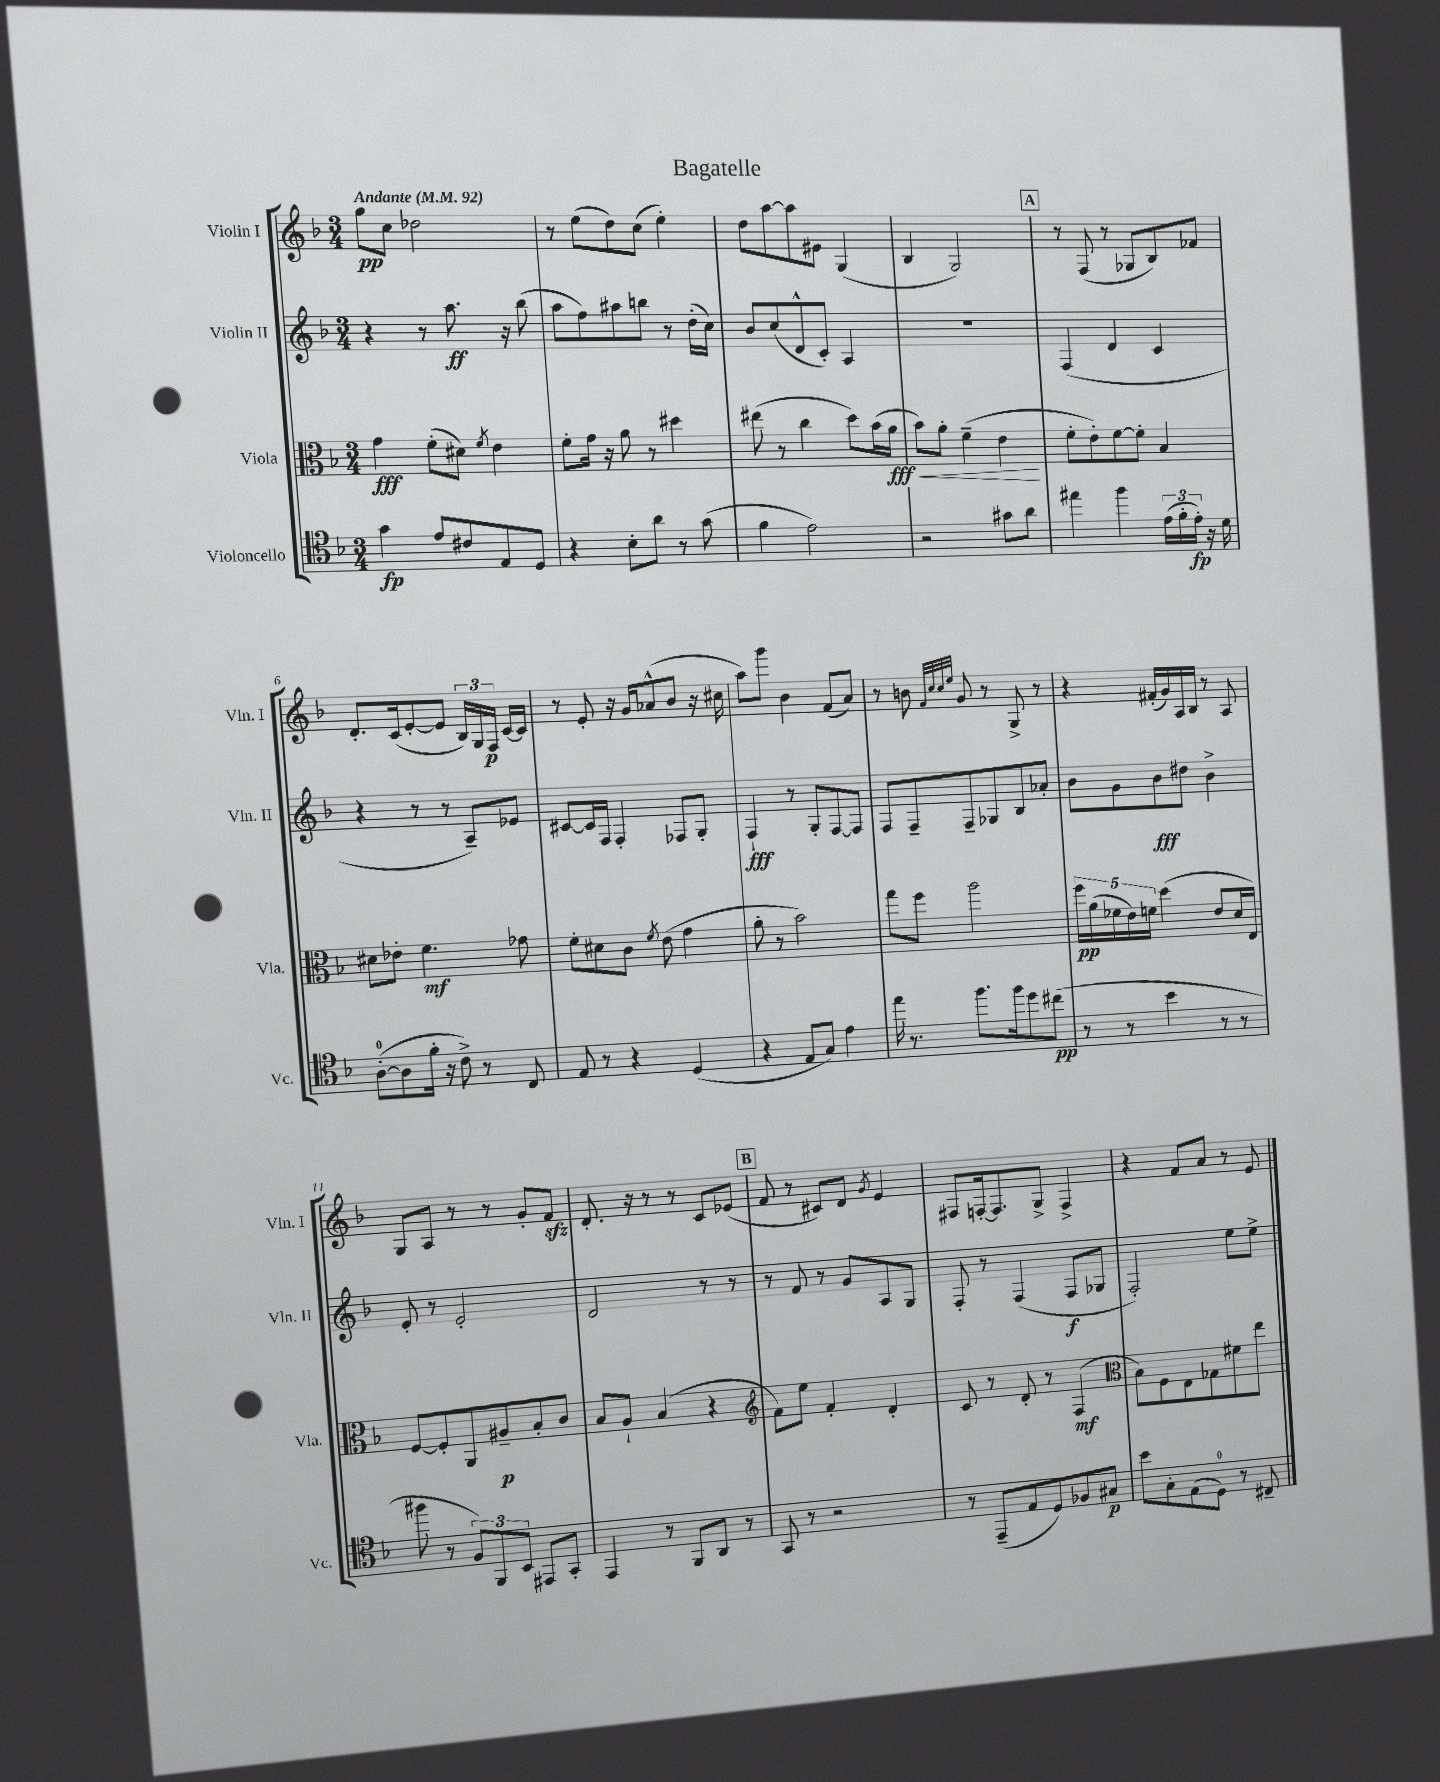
\header { title = "Bagatelle" }
<<
\new StaffGroup <<
\new Staff = "s0" \with { instrumentName = "Violin I" shortInstrumentName = "Vln. I" } {
    \clef treble \key f \major \numericTimeSignature \time 3/4 \tempo "Andante" 4 = 92
    \autoBeamOff g''8[\pp c''8] des''2 |
    r8 e''8[( d''8) c''8]( e''4-.) |
    d''8[ a''8~ a''8 eis'8] g4( |
    bes4 g2) |
    \mark \markup { \box "A" } r8 f8( r8 ges8[ bes8) fes'8] |
    d'8.[-. c'16( e'8~-. e'8] \tuplet 3/2 { bes16[) g16 f16]\p } c'16[~ c'16] |
    r8 e'8-. r16 g'16[ aes'8-^( bes'8] r16 cis''16 |
    a''8[) g'''8] bes'4 f'8[( a'8]) |
    r8 b'8 \grace { f'32[ c''32 c''32 e''32] } g'8 r8 g8-> r8 |
    r4 fis'16[-.( g'16) a16 bes16] r8 a8 |
    g8[ a8] r8 r8 g'8[-. f'8]\sfz |
    d'8.-. r16 r8 r8 c'8[ ees'8]( |
    \mark \markup { \box "B" } f'8 r8 cis'8[) d'8] \acciaccatura { g'8 } e'4 |
    fis8[ f16~-. f8. g8]-> f4-> |
    r4 f'8[ a'8] r8 e'8 \bar "|." |
}
\new Staff = "s1" \with { instrumentName = "Violin II" shortInstrumentName = "Vln. II" } {
    \clef treble \key f \major \numericTimeSignature \time 3/4
    \autoBeamOff r4 r8 a''8.\ff r16 bes''8( |
    a''8[ f''8) ais''8 b''8] r8 d''16[-.( c''16]) |
    bes'8[ c''8( d'8-^ c'8]-.) a4 |
    R2. |
    \mark \markup { \box "A" } f4( d'4 c'4 |
    r4 r8 r8 a8[--) ees'8] |
    cis'8[~ cis'16 f16] f4-. fes8[ g8]-. |
    f4-!\fff r8 g8[-. f8~ f8] |
    f8[ f8-- f8-- ges8 bes8 aes'8]-. |
    bes'8[ g'8 bes'8\fff dis''8] bes'4-> |
    e'8-. r8 e'2-. |
    d'2 r8 r8 |
    \mark \markup { \box "B" } r8 f'8 r8 g'8[ a8 g8] |
    f8-. r8 f4( f8[\f ges8] |
    f2-.) e''8[ e''8]-> \bar "|." |
}
\new Staff = "s2" \with { instrumentName = "Viola" shortInstrumentName = "Vla." } {
    \clef alto \key f \major \numericTimeSignature \time 3/4
    \autoBeamOff g'4\fff f'8[-.( dis'8]) \acciaccatura { f'8 } e'4 |
    f'8[-. g'16] r16 a'8 r8 dis''4 |
    eis''8( r8 c''4 d''8[) bes'16( a'16]\fff\< |
    bes'8[) a'8]-. f'4--( e'4\! |
    \mark \markup { \box "A" } f'8[-. e'8-.) f'8~ f'8]-. bes4 |
    dis'8[ ees'8]-. f'4.\mf ges'8 |
    f'8[-. dis'8 c'8] \acciaccatura { f'8 } e'8( g'4 |
    a'8-. r8 bes'2) |
    g''8[ f''8] a''2 |
    \tuplet 5/4 { f''16[\pp a'16( fes'16 e'16) f'16] } d''4( e'8[ d'16 e16]) |
    f8[~ f8-. a,8 ais8--\p bes8-. c'8] |
    bes8[ a8]-! bes4( r4 |
    \mark \markup { \box "B" } \clef treble f'8[) e''8] f'4-. d'4-. |
    c'8 r8 d'8-. r8 f4\mf( |
    \clef alto bes8[) f8 e8 ges8 fis'8 e''8] \bar "|." |
}
\new Staff = "s3" \with { instrumentName = "Violoncello" shortInstrumentName = "Vc." } {
    \clef tenor \key f \major \numericTimeSignature \time 3/4
    \autoBeamOff g'4\fp e'8[ cis'8 e8 d8] |
    r4 bes8[-. a'8] r8 g'8( |
    f'4 e'2) |
    r2 gis'8[ a'8] |
    \mark \markup { \box "A" } eis''4 f''4 \tuplet 3/2 { e'16[( f'16-. e'16]-.\fp) } r16 d'16 |
    a8[-0~-.( a8 f'16]-. r16 c'8->) r8 c8 |
    e8 r8 r4 d4( |
    r4 e8[ g8]) e'4 |
    e''16 r8. f''8.[ f''16 d''8 cis''8]\pp( |
    r8 r8 bes'4 r8 r8 |
    fis''8 r8 \tuplet 3/2 { f8[) f,8 bes,8] } eis,8[ g,8]-. |
    e,4 r8 f,8[ a,8] r8 |
    \mark \markup { \box "B" } g,8 r8 r2 |
    r8 e,8[--( e8 d8) fes8 gis8]\p |
    bes'8[ g8-. e8( d8]-0) r8 cis8-- \bar "|." |
}
>>
>>
